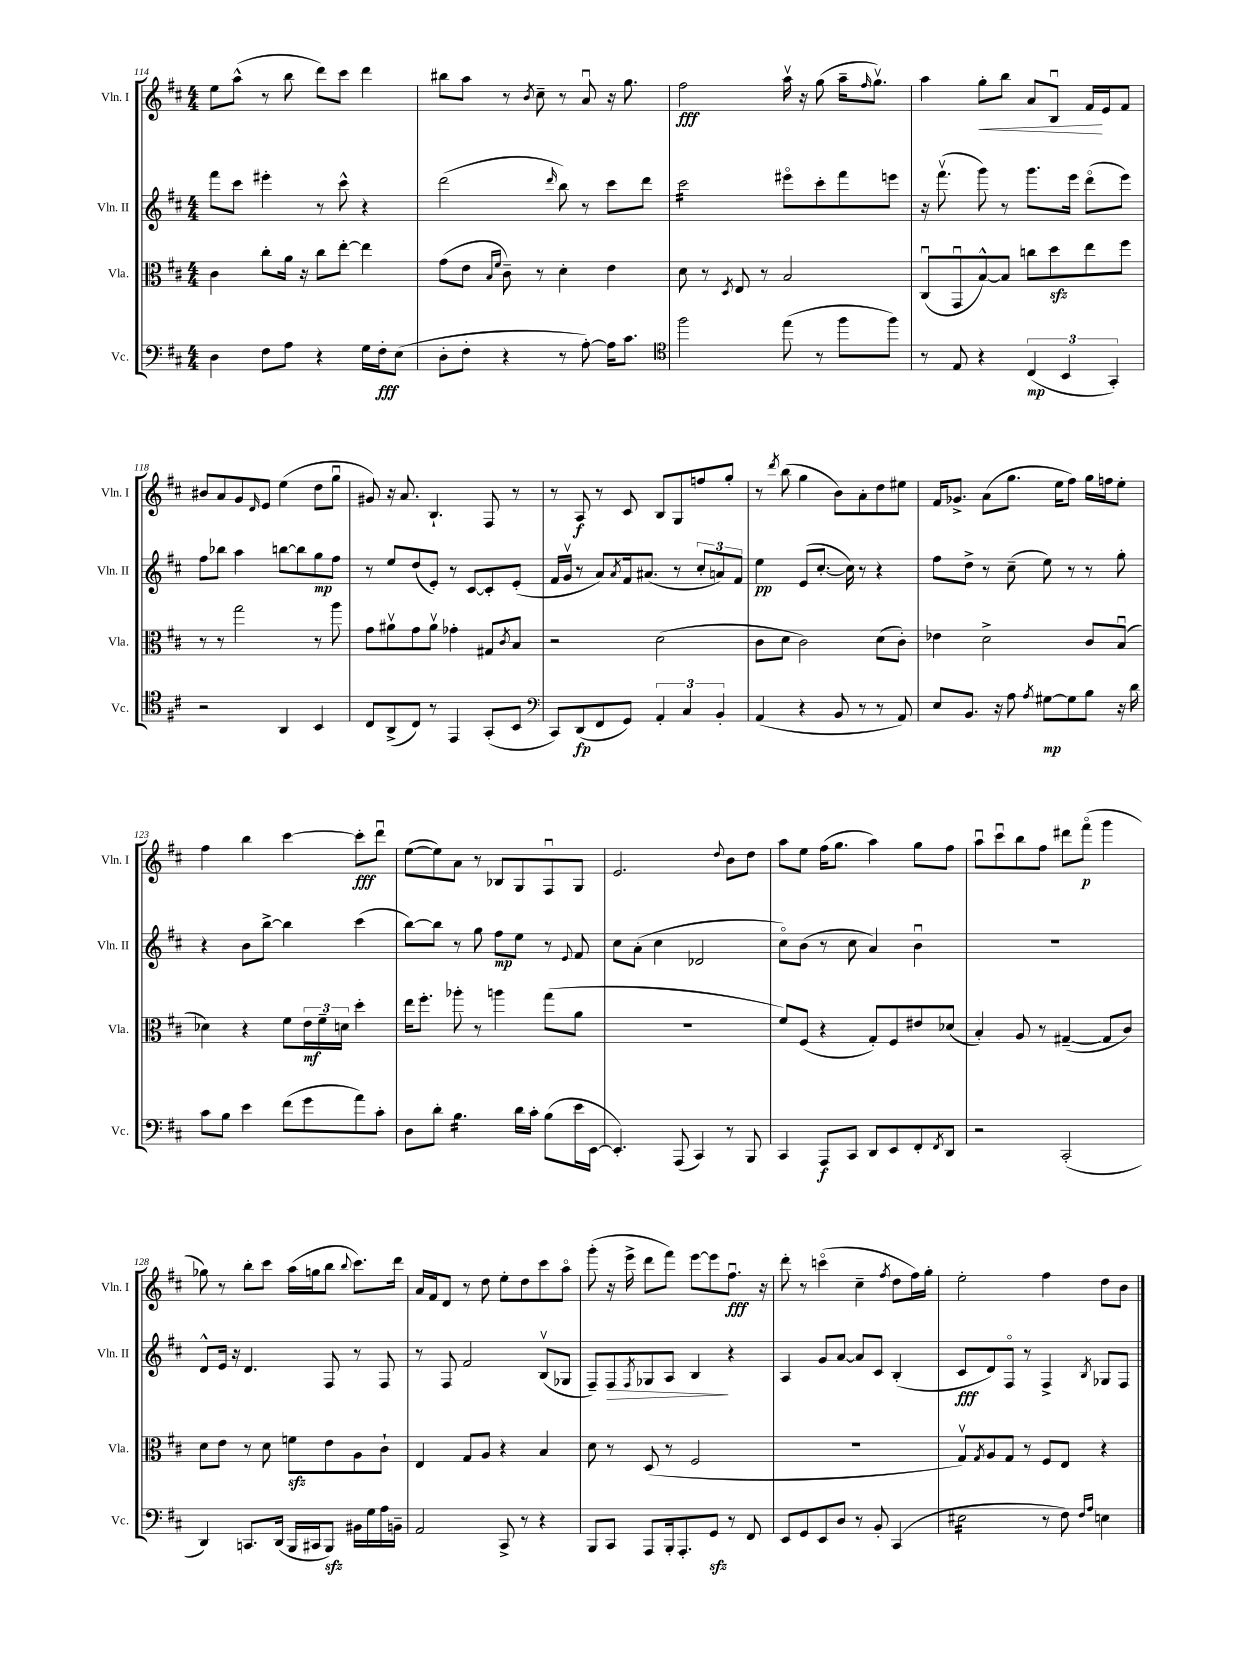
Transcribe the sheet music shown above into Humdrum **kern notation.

**kern	**kern	**kern	**kern
*staff4	*staff3	*staff2	*staff1
*clefF4	*clefC3	*clefG2	*clefG2
*k[f#c#]	*k[f#c#]	*k[f#c#]	*k[f#c#]
*M4/4	*M4/4	*M4/4	*M4/4
4D	4c#	8fff#	8ee
.	.	8ccc#	(8aa^^
8F#	8cc#'	4eee#'	8r
8A	16a	.	8bb
.	16r	.	.
4r	8cc#	8r	8ddd)
.	[8ee'	8ccc#^^	8ccc#
16G	4ee]	4r	4ddd
16F#'	.	.	.
(8E	.	.	.
=	=	=	=
8D'	(8g	(2ddd	8bb#
8F#'	8e	.	8aa
.	16qqB	.	.
.	16qqf#	.	.
4r	8c#~)	.	8r
.	.	.	8qb
.	8r	.	8cc#~
.	.	16qqddd	.
8r	4d'	8bb)	8r
[8A')	.	8r	8au
16A]	4e	8ccc#	16r
8.c#	.	.	8.gg
.	.	8ddd	.
=	=	=	=
*clefC4	*	*	*
2ff#	8d	2ccc#	2ff#
.	8r	.	.
.	8qD	.	.
.	8E	.	.
.	8r	.	.
(8ee	2B	8eee#o	16aav
.	.	.	16r
8r	.	8ccc#'	(8gg
8ff#	.	8fff#	16aa~
.	.	.	16qqff#
.	.	.	8.ggv)
8ff#)	.	8eee	.
=	=	=	=
8r	(8C#u	16r	4aa
.	.	(8.fff#v	.
8E	8GGu	.	.
4r	[8B^^)	8ggg)	8gg'
.	8B]	8r	8bb
(6C#	8cc	8.ggg	8a
.	8dd	.	8Bu
6BB	.	.	.
.	.	16eee	.
.	8ee	(8dddo	16f#
.	.	.	16e
6GG')	.	.	.
.	8ff#	8eee)	8f#
=	=	=	=
2r	8r	8ff#	8b#
.	8r	8bb-	8a
.	2gg	4aa	8g
.	.	.	16qqd
.	.	.	8e
4AA	.	[8bb	(4ee
.	.	8bb]	.
4BB	8r	8gg	8dd
.	8aa	8ff#	8ggu
=	=	=	=
8C#	8g	8r	8g#)
(8AA^	8a#v	8ee	16r
.	.	.	8.a
8C#)	8g	(8dd	.
8r	8a#v	8e')	4.B`
4EE	4g-'	8r	.
.	.	[8c#	.
(8GG'	8G#	8c#']	8F#
.	8qc#	.	.
8BB	8B	(8e'	8r
=	=	=	=
*clefF4	*	*	*
8CC#)	2r	16f#	8r
.	.	16gv	.
(8DD	.	8r	8A
8FF#	.	8a)	8r
.	.	8qa	.
8GG)	.	16f#	8c#
.	.	(8.a#	.
6AA'	(2d	.	8B
.	.	8r	8G
6C#	.	.	.
.	.	12cc#'	8ff
6BB'	.	12a)	.
.	.	.	8gg'
.	.	12f#	.
=	=	=	=
(4AA	8c#	4ee	8r
.	.	.	8qddd
.	8d	.	(8bb
4r	2c#)	(8e	4gg
.	.	[8.cc#'	.
8BB	.	.	8b)
.	.	16cc#])	.
8r	.	8r	8a'
8r	(8d	4r	8dd
8AA)	8c#')	.	8ee#
=	=	=	=
8E	4e-	8ff#	16f#
.	.	.	8.g-^
8.BB	.	8dd^	.
.	2d^	8r	(8a
16r	.	.	.
8A	.	(8cc#~	8.gg
8qA	.	.	.
[8G#	.	8ee)	.
.	.	.	16ee
8G#]	.	8r	8ff#)
8B	8c#	8r	16gg
.	.	.	16ff
16r	(8Bu	8gg'	8ee'
16d	.	.	.
=	=	=	=
8c#	4d-)	4r	4ff#
8B	.	.	.
4e	4r	8b	4bb
.	.	[8bb^	.
(8f#	8f#	4bb]	[4ccc#
8g	24e	.	.
.	24f#~	.	.
.	24d	.	.
8a)	4dd'	(4ccc#	8ccc#']
8c#'	.	.	8dddu
=	=	=	=
8D	16ee	[8bb)	([8ee
.	8.ff#'	.	.
8d'	.	8bb]	8ee])
4.B	8aa-'	8r	8a
.	8r	8gg	8r
.	4aa	8ff#	8B-
16d	.	8ee	8G
16c#'	.	.	.
(8B	(8gg	8r	8F#u
.	.	8qqe	.
16e	8a	8f#	8G
[16EE	.	.	.
=	=	=	=
4.EE'])	1r	8cc#	2.e
.	.	(8a'	.
.	.	4cc#	.
(8AAA	.	.	.
4CC#)	.	2d-	.
.	.	.	8qqdd
8r	.	.	8b
8BBB	.	.	8dd
=	=	=	=
4CC#	8f#)	8cc#o)	8aa
.	(8F#	(8b	8ee
8AAA	4r	8r	(16ff#
.	.	.	8.gg
8CC#	.	8cc#	.
8DD	8G')	4a)	4aa)
8EE	8F#	.	.
8FF#'	8e#	4bu	8gg
8qFF#	.	.	.
8DD	(8d-	.	8ff#
=	=	=	=
2r	4B')	1r	8aau
.	.	.	8ccc#u
.	8A	.	8bb
.	8r	.	8ff#
(2CC#'	([4G#~	.	8ddd#
.	.	.	(8fff#o
.	8G#]	.	4ggg
.	8c#)	.	.
=	=	=	=
4DD)	8d	8d^^	8gg-)
.	8e	16e	8r
.	.	16r	.
8.CC	8r	4.d	8bb'
.	8d	.	8ccc#
(16DD	.	.	.
16BBB	8f	.	(16aa
16CC#	.	.	16gg
8BBB)	8e	8F#	8bb
.	.	.	8qqbb
16BB#	8A	8r	8.ccc#)
16G	.	.	.
16A	8c#`	8F#	.
16BB~	.	.	16ddd
=	=	=	=
2AA	4E	8r	16a
.	.	.	16f#
.	.	8F#	8d
.	8G	2f#	8r
.	8A	.	8dd
8CC#^	4r	.	8ee'
8r	.	.	8dd
4r	4B	(8Bv	8ccc#
.	.	8G-	8aao
=	=	=	=
8BBB	8d	8F#~)	(8ggg'
8CC#	8r	8F#	16r
.	.	.	16eee^
.	.	8qF#	.
8AAA	(8D	8G-	8ddd
16BBB'	8r	8A	8fff#)
8.AAA'	.	.	.
.	2F#	4B	[8eee
8GG	.	.	8eee]
8r	.	4r	8.ff#u
8FF#	.	.	.
.	.	.	16r
=	=	=	=
8EE	1r	4A	8ddd'
8GG	.	.	8r
8EE	.	8g	(4ccco
8D	.	[8a	.
8r	.	8a]	4cc#~
8BB'	.	8c#	.
.	.	.	8qff#
(4CC#	.	(4B'	8dd
.	.	.	16ff#)
.	.	.	16gg'
=	=	=	=
2E#	8Gv)	8c#	2ee'
.	8qG	.	.
.	8A	8d)	.
.	8G	8F#o	.
.	8r	8r	.
8r	8F#	4F#^	4ff#
8F#)	8E	.	.
16qqF#	.	.	.
16qqA	.	8qB	.
4E	4r	8G-	8dd
.	.	8F#	8b
==	==	==	==
*-	*-	*-	*-
